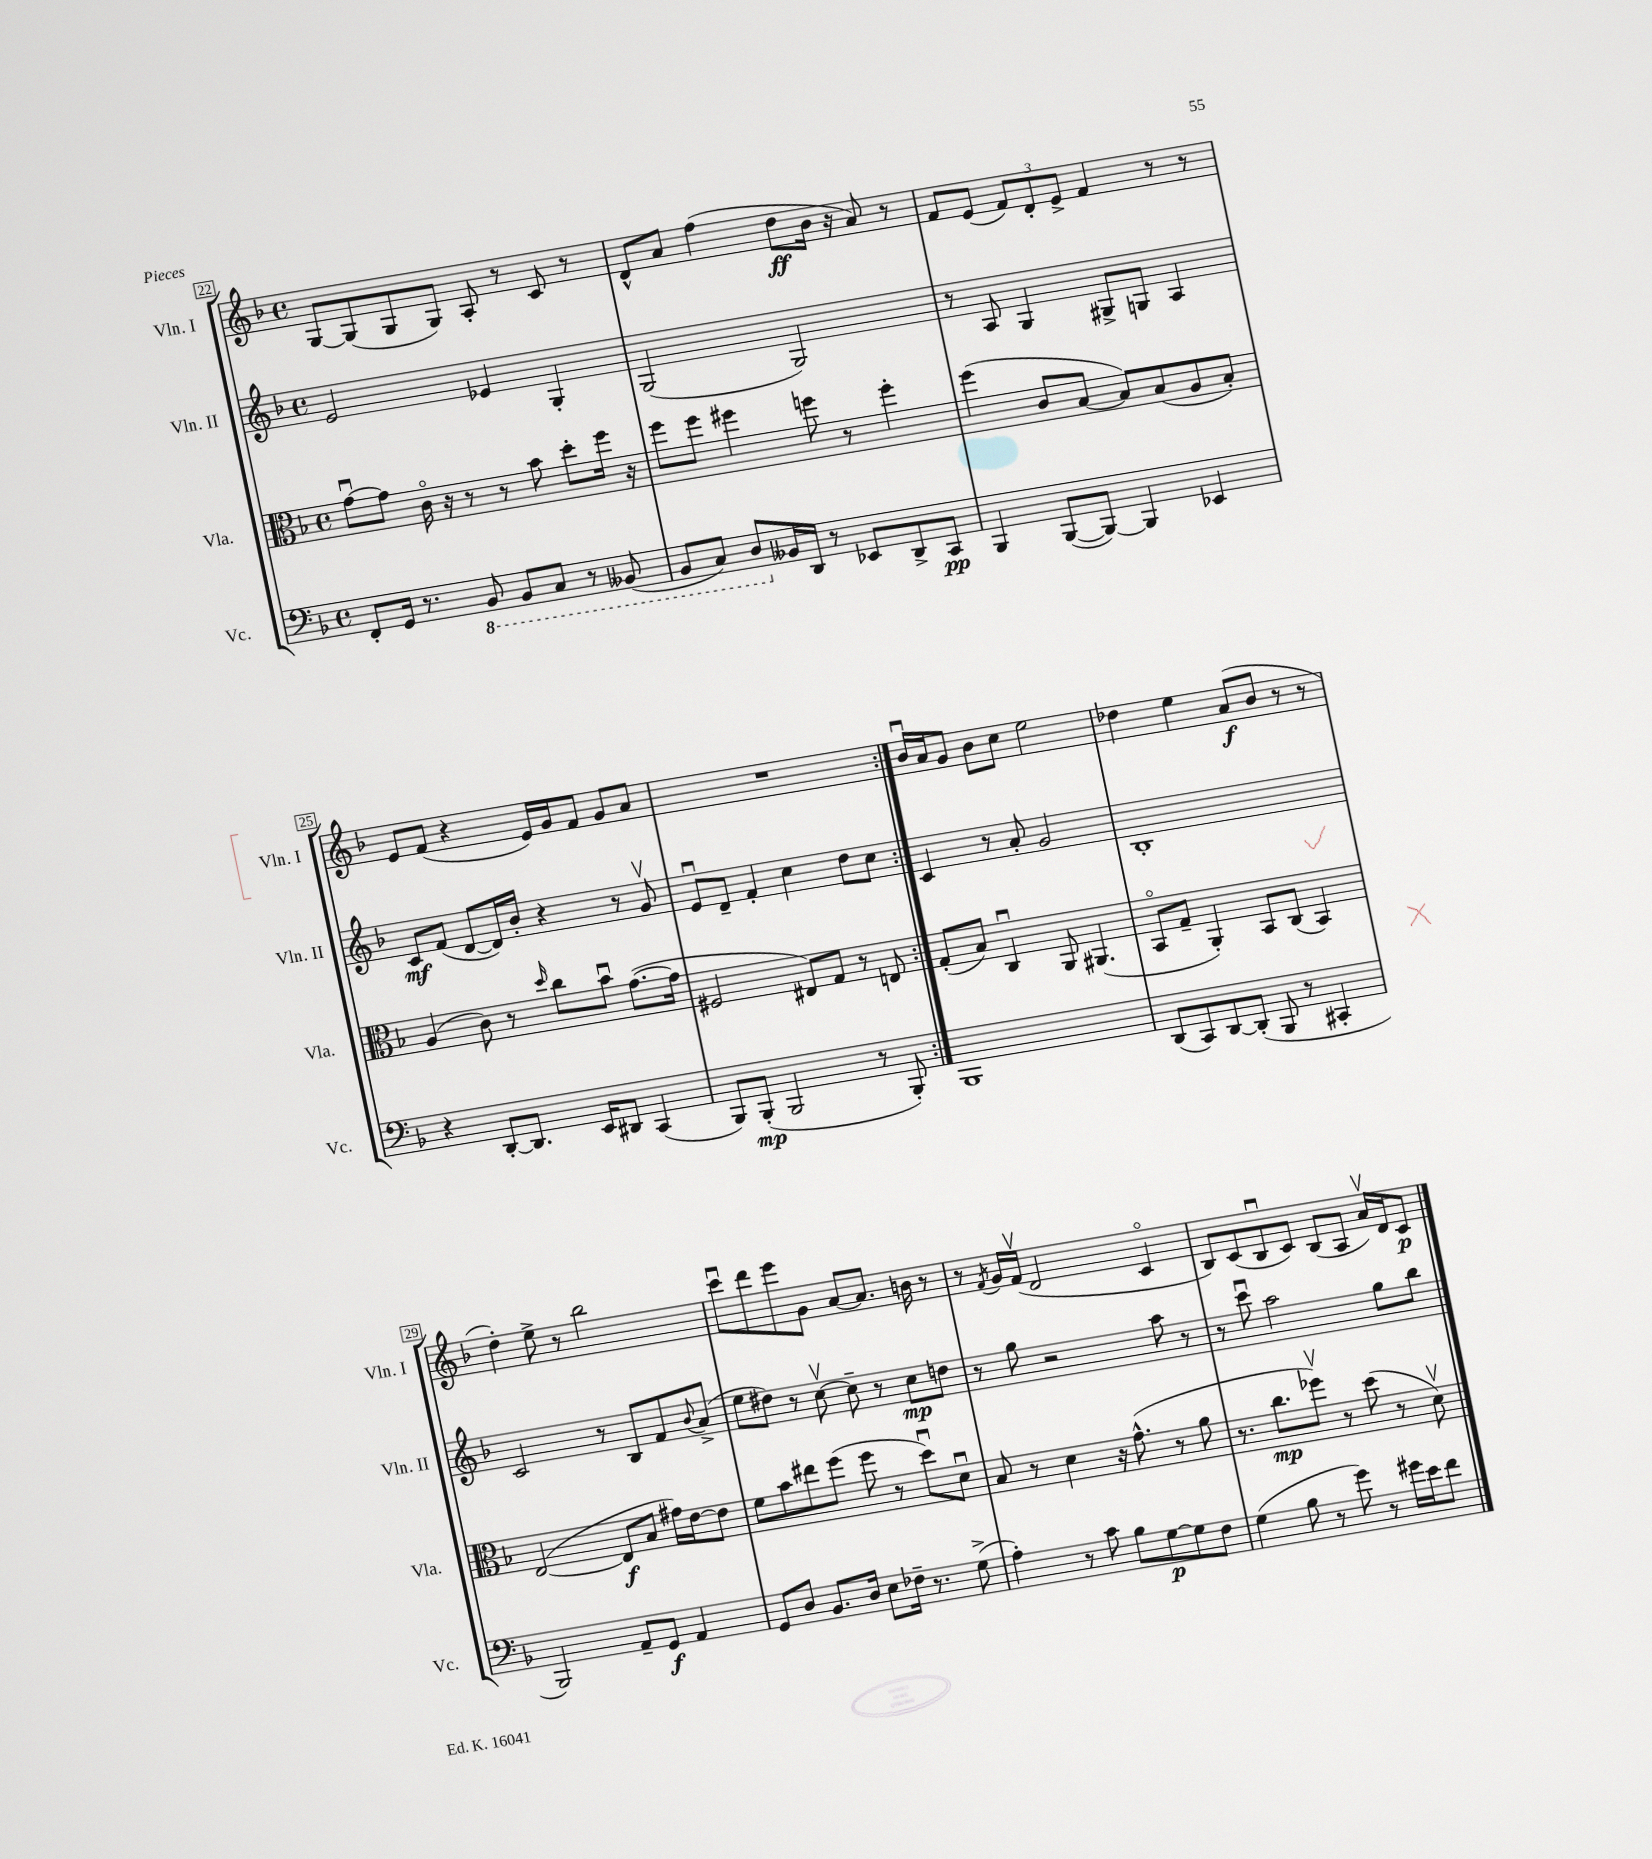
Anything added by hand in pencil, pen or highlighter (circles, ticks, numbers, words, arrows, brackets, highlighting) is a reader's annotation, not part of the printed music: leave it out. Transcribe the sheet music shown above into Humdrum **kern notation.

**kern	**dynam	**kern	**dynam	**kern	**dynam	**kern	**dynam
*part4	*part4	*part3	*part3	*part2	*part2	*part1	*part1
*staff4	*staff4	*staff3	*staff3	*staff2	*staff2	*staff1	*staff1
*I"Vc.	*	*I"Vla.	*	*I"Vln. II	*	*I"Vln. I	*
*I'Vc.	*	*I'Vla.	*	*I'Vln. II	*	*I'Vln. I	*
*clefF4	*	*clefC3	*	*clefG2	*	*clefG2	*
*k[b-]	*	*k[b-]	*	*k[b-]	*	*k[b-]	*
*M4/4	*	*M4/4	*	*M4/4	*	*M4/4	*
*met(c)	*	*met(c)	*	*met(c)	*	*met(c)	*
=22	=22	=22	=22	=22	=22	=22	=22
8FF'/L	.	[8gu\L	.	2e/	.	[8G/L	.
16GG/Jk	.	8g\J]	.	.	.	(8G/]	.
8.r	.	.	.	.	.	.	.
.	.	16c\	.	.	.	8G/	.
.	.	16r	.	.	.	.	.
*8ba	*	*	*	*	*	*	*
8BBB-/	.	8r	.	.	.	8G/J)	.
8BBB-/L	.	8r	.	4e-X/	.	8A'/	.
8CC/J	.	8b-\	.	.	.	8r	.
8r	.	8dd'\L	.	4G'/	.	8c/	.
(8BBB--X/	.	16ff\Jk	.	.	.	8r	.
.	.	16r	.	.	.	.	.
=23	=23	=23	=23	=23	=23	=23	=23
8BBB-/L	.	8ff\L	.	(2G/	.	8d^^/L	.
8CC/J)	.	8ff\J	.	.	.	8a/J	.
8DD/L	.	4ff#X\	.	.	.	(4ff\	.
*X8ba	*	*	*	*	*	*	*
16BB--X/L	.	.	.	.	.	.	.
16DD/JJ	.	.	.	.	.	.	.
8r	.	8ffn\	.	2G/)	.	8dd\L	ff
8EE-X/L	.	8r	.	.	.	16b-\Jk	.
.	.	.	.	.	.	16r	.
8DD^/	.	4ff'\	.	.	.	8a/)	.
8CC/J	pp	.	.	.	.	8r	.
=24	=24	=24	=24	=24	=24	=24	=24
4BBB-/	.	(4ff\	.	8r	.	8f/L	.
.	.	.	.	8A/	.	(8e/J	.
([8BBB-/L	.	8c/L	.	4G/	.	12f/L)	.
.	.	.	.	.	.	12d'/	.
8BBB-/J_)	.	[8B-/J	.	.	.	.	.
.	.	.	.	.	.	12e^/J	.
4BBB-/]	.	8B-/L])	.	8G#X^/L	.	4f/	.
.	.	(8B-/	.	8Gn/J	.	.	.
4EE-X/	.	8A/	.	4A/	.	8r	.
.	.	8B-'/J)	.	.	.	8r	.
!!LO:LB:g=z
=25	=25	=25	=25	=25	=25	=25	=25
4r	.	(4A/	.	8c/L	mf	8e/L	.
.	.	.	.	(8f/J	.	(8f/J	.
[8DD'/L	.	8c\)	.	[8d/L	.	4r	.
8.DD/J]	.	8r	.	16d/L])	.	.	.
.	.	.	.	16b-'/JJ	.	.	.
.	.	16qqdd/	.	.	.	.	.
.	.	8cc\L	.	4r	.	16e/LL)	.
16EE/KL	.	.	.	.	.	16g/J	.
8DD#X/J	.	8b-u\J	.	.	.	8f/J	.
(4CC/	.	([8.g\L	.	8r	.	8g/L	.
.	.	.	.	8gv/	.	8a/J	.
.	.	16g\Jk]	.	.	.	.	.
=26	=26	=26	=26	=26	=26	=26	=26
8BBB-/L)	.	2F#X/	.	8eu/L	.	1r	.
(8BBB-'/J	mp	.	.	8d~/J	.	.	.
2BBB-/	.	.	.	4f'/	.	.	.
.	.	8E#X/L)	.	4cc\	.	.	.
.	.	8G/J	.	.	.	.	.
8r	.	8r	.	8dd\L	.	.	.
8BBB-'/)	.	8En/	.	8cc\J	.	.	.
=27:|!	=27:|!	=27:|!	=27:|!	=27:|!	=27:|!	=27:|!	=27:|!
1BBB-	.	(8G'/L	.	4c/	.	16b-u/LL	.
.	.	.	.	.	.	16a/J	.
.	.	8B-/J)	.	.	.	8g/J	.
.	.	4Cu/	.	8r	.	8b-\L	.
.	.	.	.	8a'/	.	8cc\J	.
.	.	8AA/	.	2g/	.	2ee\	.
.	.	(4.AA#X/	.	.	.	.	.
=28	=28	=28	=28	=28	=28	=28	=28
(8DD/L	.	8BB-/L	.	1B-'	.	4dd-X\	.
8CC/)	.	8G~/J	.	.	.	.	.
[8DD/	.	4AA'/)	.	.	.	4ee\	.
(8DD'/J]	.	.	.	.	.	.	.
8BBB-/	.	8BB-/L	.	.	.	(8a/L	f
8r	.	(8C/J	.	.	.	8b-/J	.
4CC#X'/	.	4BB-/)	.	.	.	8r	.
.	.	.	.	.	.	8r	.
!!LO:LB:g=z
=29	=29	=29	=29	=29	=29	=29	=29
2BBB-/)	.	([2E/	.	2c/	.	4dd'\)	.
.	.	.	.	.	.	8ee^\	.
.	.	.	.	.	.	8r	.
8AA~/L	.	8E/L]	f	8r	.	2bb-\	.
8GG/J	f	8B-/J	.	8B-/L	.	.	.
4AA/	.	16g#X\LL)	.	8f/	.	.	.
.	.	[16e\J	.	.	.	.	.
.	.	.	.	8qqb-/	.	.	.
.	.	8e\J]	.	(8a^/J	.	.	.
=30	=30	=30	=30	=30	=30	=30	=30
8GG/L	.	8f\L	.	8ee\L	.	8cccu\L	.
8D/J	.	8b-\	.	8dd#X\J)	.	8ddd\	.
8.BB-/L	.	8ee#X\	.	8r	.	8eee\	.
.	.	(8ff\J	.	[8ccv\	.	8g\J	.
16D/Jk	.	.	.	.	.	.	.
8E\L	.	8ff\	.	8cc~\]	.	[8a/L	.
16F-X~\Jk	.	8r	.	8r	.	8.a/J]	.
8.r	.	.	.	.	.	.	.
.	.	8ddu\L)	.	8cc\L	mp	.	.
.	.	.	.	.	.	16bn\	.
(8G^\	.	8du\J	.	8ddn\J	.	8r	.
=31	=31	=31	=31	=31	=31	=31	=31
4A'\)	.	8B-/	.	8r	.	8r	.
.	.	.	.	.	.	8qf/	.
.	.	8r	.	8gg\	.	16g/LL	.
.	.	.	.	.	.	(16fv/JJ	.
8r	.	4d\	.	2r	.	2d/	.
8c\	.	.	.	.	.	.	.
8B-\L	.	16r	.	.	.	.	.
.	.	(8.g^^\	.	.	.	.	.
[8G\	p	.	.	.	.	.	.
8G\]	.	8r	.	8aa\	.	4c/	.
8F\J	.	8a\	.	8r	.	.	.
=32	=32	=32	=32	=32	=32	=32	=32
(4G\	.	8.r	.	8r	.	8B-/L)	.
.	.	.	.	8cccu\	.	(8c/	.
.	.	8.cc\L	mp	.	.	.	.
8B-\	.	.	.	2aa\	.	8B-u/	.
8r	.	8ff-Xv\J)	.	.	.	8c/J)	.
8g\)	.	8r	.	.	.	(8B-/L	.
8r	.	(8dd\	.	.	.	8A/J	.
16g#X\LL	.	8r	.	8gg\L	.	16av/LL)	.
16e\J	.	.	.	.	.	16d/J	.
8f\J	.	8dv\)	.	8bb-\J	.	8c/J	p
==	==	==	==	==	==	==	==
*-	*-	*-	*-	*-	*-	*-	*-
